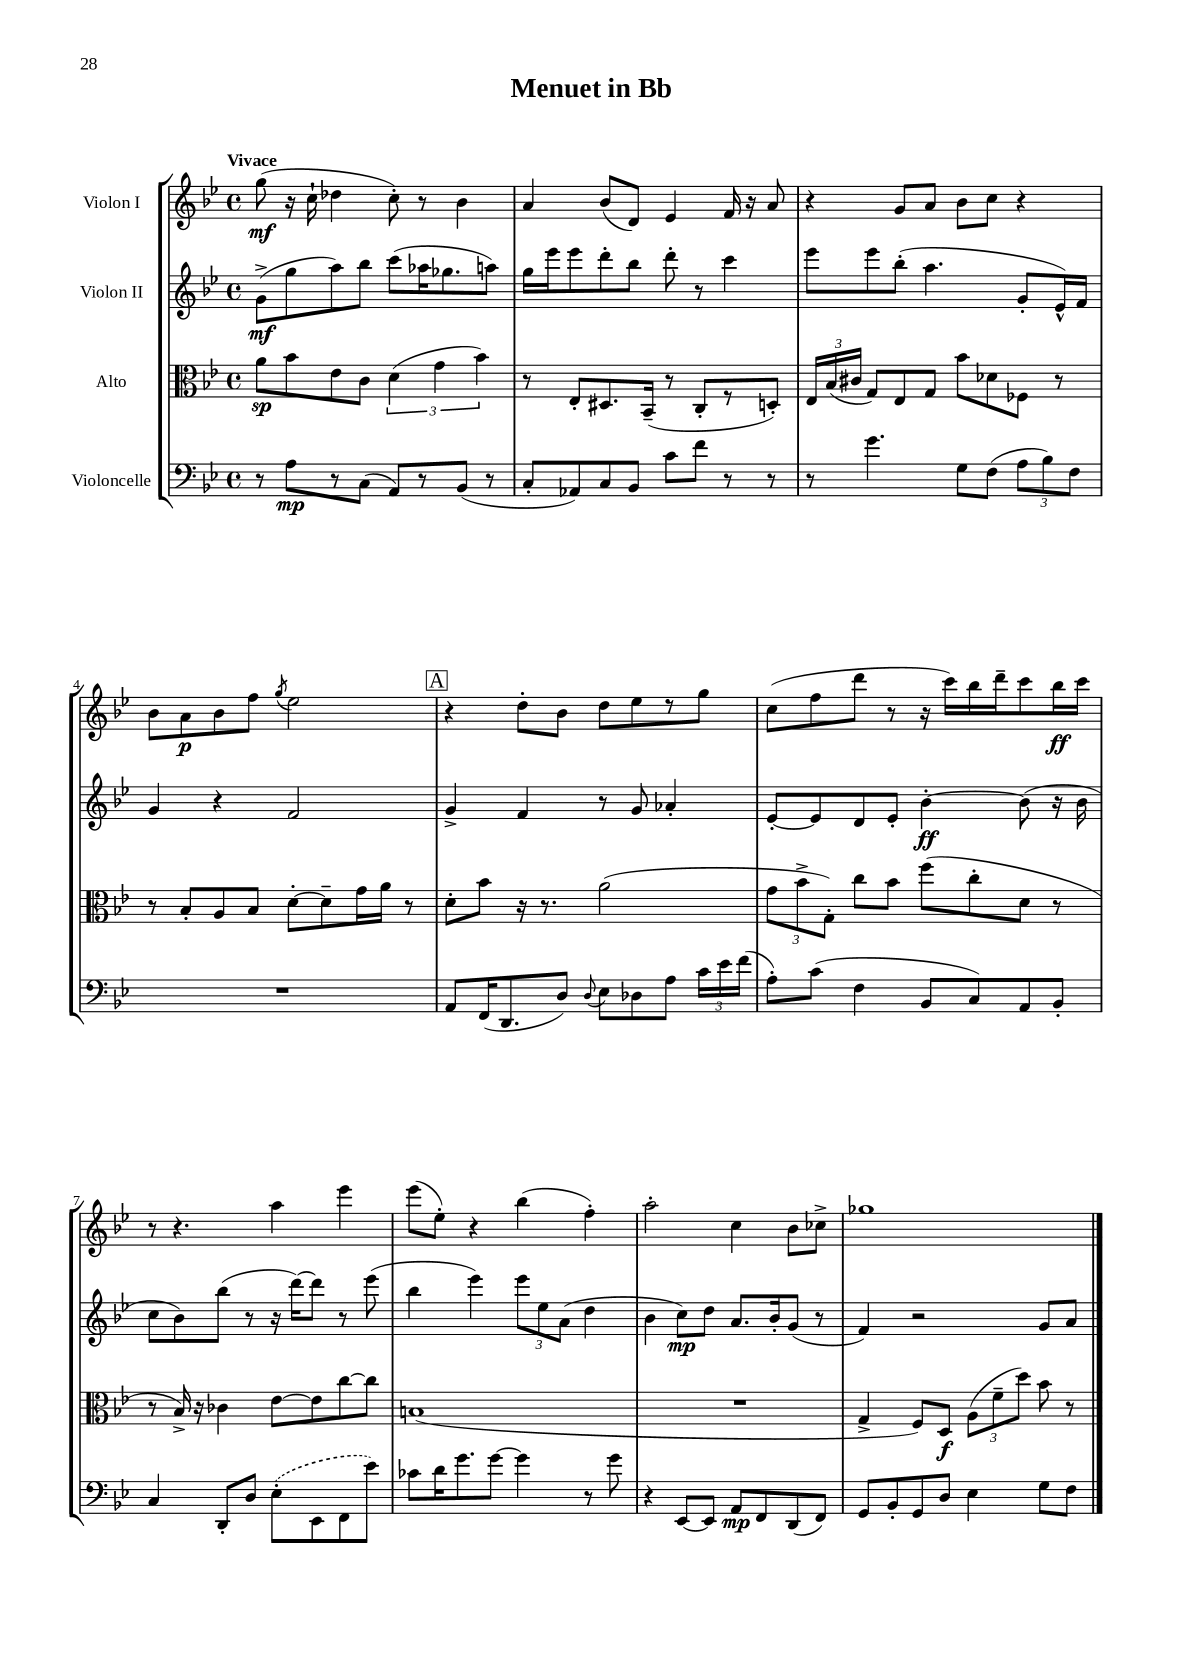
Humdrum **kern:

**kern	**kern	**kern	**kern
*staff4	*staff3	*staff2	*staff1
*clefF4	*clefC3	*clefG2	*clefG2
*k[b-e-]	*k[b-e-]	*k[b-e-]	*k[b-e-]
*M4/4	*M4/4	*M4/4	*M4/4
*met(c)	*met(c)	*met(c)	*met(c)
8r	8a\L	(8g^\L	(8gg\
8A\L	8b-\	8gg\	16r
.	.	.	16cc`\
8r	8e-\	8aa\)	4dd-\
(8C\J	8c\J	8bb-\J	.
8AA/L)	(6d\	(8ccc\L	8cc'\)
8r	.	16aa-\K	8r
.	6g\	.	.
.	.	8.gg-\	.
(8BB-/J	.	.	4b-\
.	6b-\)	.	.
8r	.	8aa\J)	.
=	=	=	=
8C'/L	8r	16gg\LL	4a/
.	.	16eee-\J	.
8AA-/)	8E-'/L	8eee-\	.
8C/	8.D#/	8ddd'\	(8b-/L
8BB-/J	.	8bb-\J	8d/J)
.	(16BB-~/Jk	.	.
8c\L	8r	8ddd'\	4e-/
8f\J	8C'/L	8r	.
8r	8r	4ccc\	16f/
.	.	.	16r
8r	8D'/J)	.	8a/
=	=	=	=
8r	24E-/LL	8eee-\L	4r
.	(24B-/	.	.
.	24c#/JJ	.	.
4.g\	8G/L)	8eee-\	.
.	8E-/	(8bb-'\J	8g/L
.	8G/J	4.aa\	8a/J
8G\L	8b-\L	.	8b-\L
(8F\J	8d-\	.	8cc\J
12A\L	8F-\J	8g'/L	4r
12B-\)	.	.	.
.	8r	16e-^^/L)	.
12F\J	.	.	.
.	.	16f/JJ	.
=	=	=	=
1r	8r	4g/	8b-\L
.	8B-'/L	.	8a\
.	8A/	4r	8b-\
.	8B-/J	.	8ff\J
.	.	.	8qgg/
.	[8d'\L	2f/	2ee-\
.	8d~\]	.	.
.	16g\L	.	.
.	16a\JJ	.	.
.	8r	.	.
=	=	=	=
8AA/L	8d'\L	4g^/	4r
(16FF/K	8b-\J	.	.
8.DD/	.	.	.
.	16r	4f/	8dd'\L
.	8.r	.	.
8D/J)	.	.	8b-\J
8qqD/	.	.	.
8E-\L	(2a\	8r	8dd\L
8D-\	.	8g/	8ee-\
8A\J	.	4a-'/	8r
24c\LL	.	.	8gg\J
24e-\	.	.	.
(24f\JJ	.	.	.
=	=	=	=
8A'\L)	12g\L	[8e-'/L	(8cc\L
.	12b-^\	.	.
(8c\J	.	8e-/]	8ff\
.	12G'\J)	.	.
4F\	8cc\L	8d/	8ddd\J
.	8b-\J	8e-'/J	8r
8BB-/L	(8ff\L	[4b-'\	16r
.	.	.	16ccc\LL)
8C/)	8cc'\	.	16bb-\
.	.	.	16ddd~\J
8AA/	8d\J	(8b-\]	8ccc\
8BB-'/J	8r	16r	16bb-\L
.	.	16b-\	16ccc\JJ
=	=	=	=
4C/	8r	8cc\L	8r
.	16B-^/)	8b-\)	4.r
.	16r	.	.
8DD'/L	4c-\	(8bb-\J	.
8D/J	.	8r	.
(8E-'\L	[8e-\L	16r	4aa\
.	.	[16ddd\LK)	.
8EE-\	8e-\]	8ddd\]J	.
8FF\	[8cc\	8r	4eee-\
8e-\J)	8cc\]J	(8eee-\	.
=	=	=	=
8c-\L	(1B	4bb-\	(8eee-\L
16d\K	.	.	8ee-'\J)
8.g\	.	.	.
.	.	4eee-\)	4r
[8g\J	.	.	.
4g\]	.	12eee-\L	(4bb-\
.	.	12ee-\	.
.	.	(12a\J	.
8r	.	4dd\	4ff'\)
8g\	.	.	.
=	=	=	=
4r	1r	4b-\	2aa'\
[8EE-/L	.	8cc\L)	.
8EE-/]J	.	8dd\J	.
8AA/L	.	8.a/L	4cc\
8FF/	.	.	.
.	.	16b-'/k	.
(8DD/	.	(8g/J	8b-\L
8FF/J)	.	8r	8cc-^\J
=	=	=	=
8GG/L	4G^/	4f/)	1gg-
8BB-'/	.	.	.
8GG/	8F/L)	2r	.
8D/J	8D/J	.	.
4E-\	(12A\L	.	.
.	12f~\	.	.
.	12dd\J)	.	.
8G\L	8b-\	8g/L	.
8F\J	8r	8a/J	.
==	==	==	==
*-	*-	*-	*-
